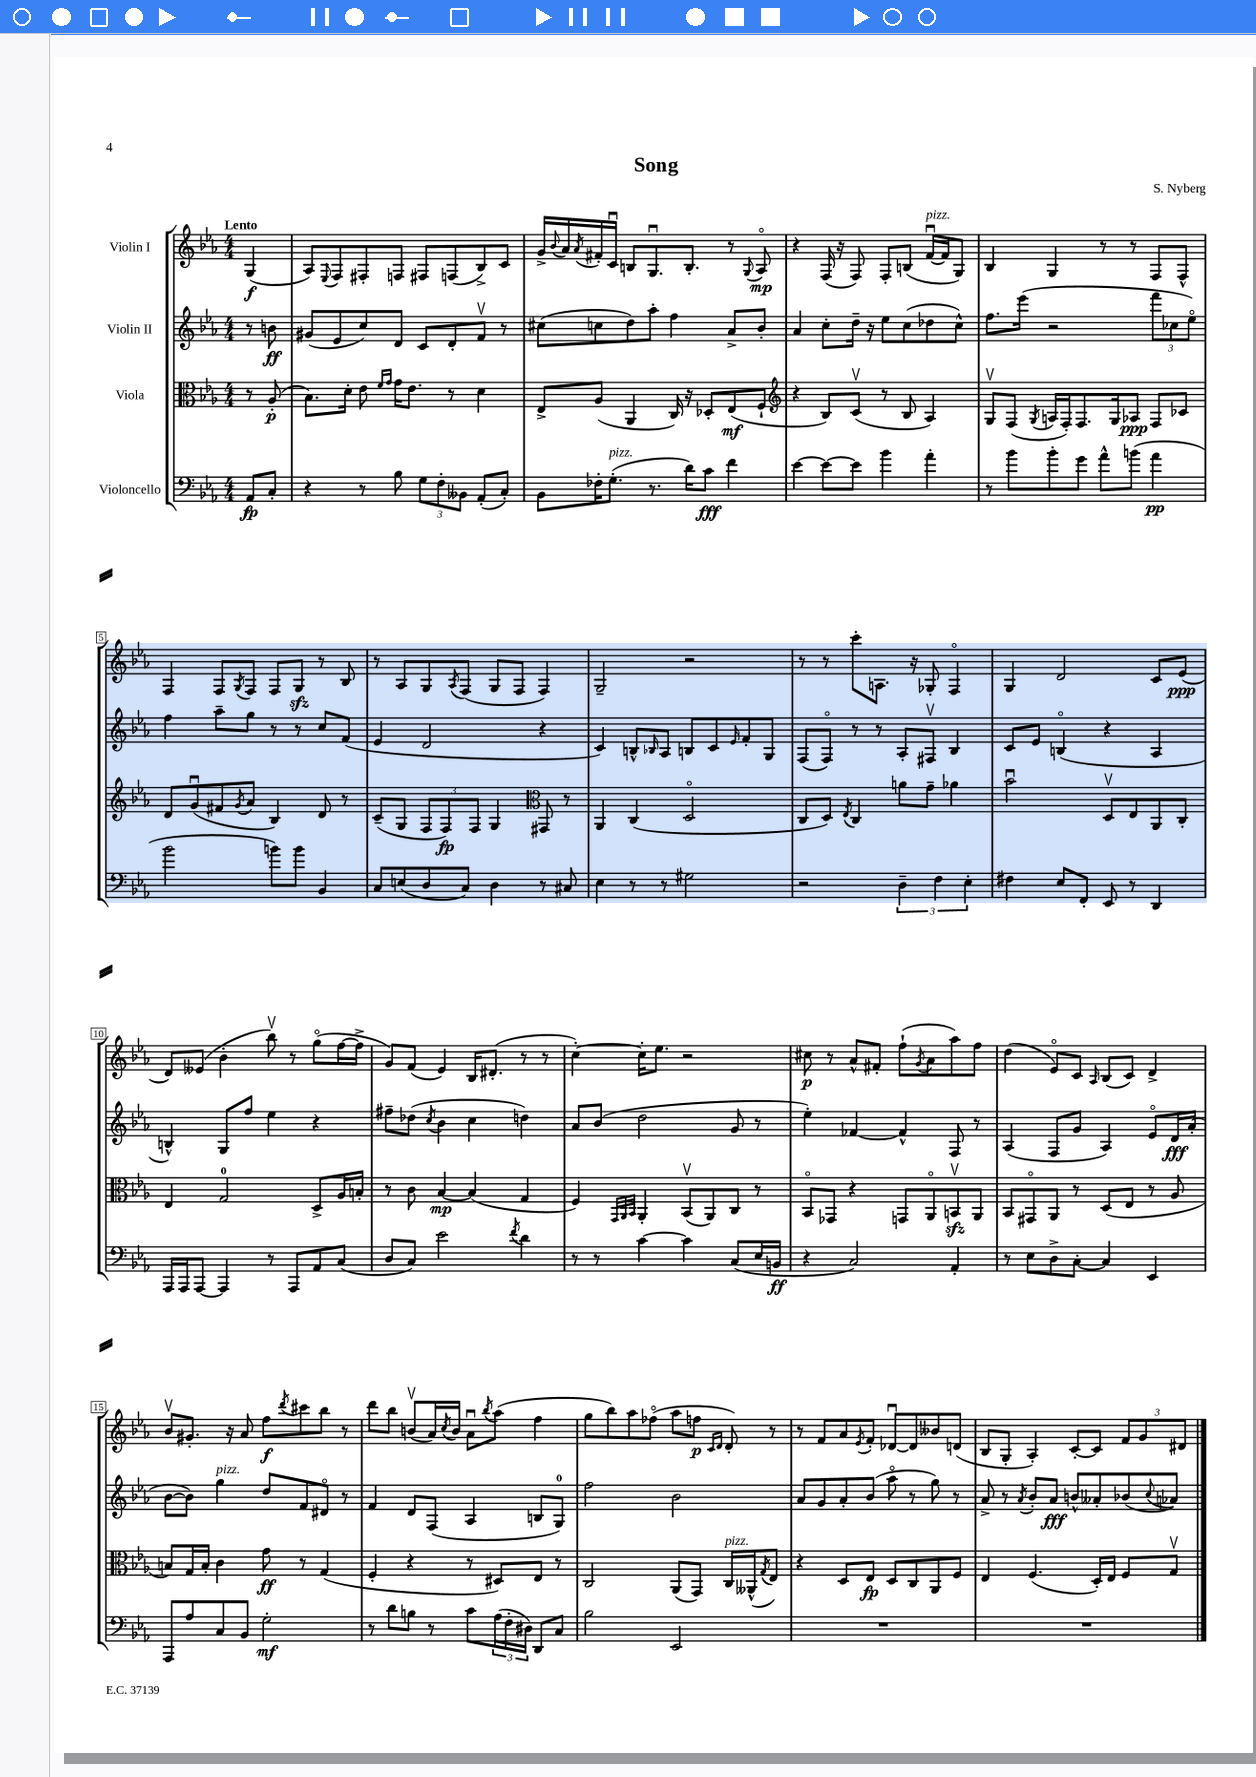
\header { title = "Song" composer = "S. Nyberg" }
<<
\new StaffGroup <<
\new Staff = "s0" \with { instrumentName = "Violin I" } {
    \clef treble \key ees \major \numericTimeSignature \time 4/4 \partial 4 \tempo "Lento"
    g4\f( |
    aes8) \appoggiatura { ees8 } f8 fis8-. f8 fis8 f8( bes8->) c'8 |
    g'16-> \appoggiatura { bes'8 } aes'16 \acciaccatura { aes'8 } fis'16-. c'16\downbow b8 g8.\downbow b8.-. r8 \appoggiatura { g8 } aes8\flageolet\mp |
    r4 f16( r16 f8) f8-. b8( f'16~\downbow^\markup { \italic "pizz." } f'16 g8) |
    bes4 g4 r8 r8 f8 f8-^ |
    f4 f8 \acciaccatura { g8 } f8 f8 g8\sfz r8 bes8 |
    r8 aes8 g8 \acciaccatura { aes8 } f8( g8 f8 f4) |
    g2-- r2 |
    r8 r8 c'''8-. a8. r16 ges8-. f4\flageolet |
    g4 d'2 c'8 ees'8\ppp( |
    d'8) eeses'8( bes'4-. bes''8\upbow) r8 g''8\flageolet( f''16~ f''16-> |
    g'8) f'8( ees'4) bes16 dis'8.-.( r8 r8 |
    c''4~-.) c''16-. ees''8. r2 |
    cis''8\p r8 aes'8-^ fis'8-. f''8-!( \acciaccatura { g'8 } aes'8 aes''8) f''8 |
    d''4( ees'8\flageolet) c'8 \grace { aes16 } bes8( c'8) d'4-> |
    bes'8\upbow gis'8.-. r16 aes'8 f''8\f \acciaccatura { d'''8 } cis'''8 bes''8 r8 |
    d'''8 bes''8 b'8\upbow( aes'16) \acciaccatura { c''8 } b'16 aes'8\downbow \acciaccatura { bes''8 } aes''8( f''4 |
    g''8 bes''8) aes''8 fes''8\flageolet( aes''8 f''8\p \grace { c'16 d'16 } d'8-.) r8 |
    r8 f'8 aes'8 \acciaccatura { ees'8 } f'8-. des'8~\downbow des'8 beses'8 d'8( |
    bes8 g8-. aes4-.) c'8~-. c'8 \tuplet 3/2 { f'8 g'8 dis'8 } \bar "|." |
}
\new Staff = "s1" \with { instrumentName = "Violin II" } {
    \clef treble \key ees \major \numericTimeSignature \time 4/4 \partial 4
    r8 b'8\ff |
    gis'8( ees'8 c''8) d'8 c'8 d'8-. f'8\upbow r8 |
    cis''8( c''8 d''8) aes''8-. f''4 aes'8-> bes'8-. |
    aes'4 c''8-. d''16-- r16 ees''8 c''8( des''8 c''8-^) |
    f''8. ees'''16( r2 \tuplet 3/2 { f'''8 ces''8 ees''8\flageolet) } |
    f''4 aes''8-- g''8 r8 r8 c''8 f'8( |
    ees'4 d'2 r4 |
    c'4) b8-^ \grace { bes16 } aes8 b8 c'8 \grace { ees'16 } f'8-. g8 |
    f8( f8\flageolet) r8 r8 aes8-. fis8\upbow bes4 |
    c'8 ees'8 b4\flageolet( r4 aes4 |
    b4-^) g8 f''8 ees''4 r4 |
    fis''8-- des''8( \acciaccatura { c''8 } bes'4 c''4 d''4) |
    aes'8 bes'8( d''2 g'8 r8 |
    ees''4-.) fes'4~ fes'4-^ f8 r8 |
    aes4( f8 g'8 aes4) ees'8\flageolet d'16\fff aes'16-.( |
    bes'8~ bes'8) g''4^\markup { \italic "pizz." } d''8 f'8 dis'8\flageolet r8 |
    f'4 d'8 f8( aes4 b8 g8-0) |
    f''2 bes'2 |
    aes'8 g'8 aes'8-. bes'8( aes''8\flageolet r8 g''8) r8 |
    aes'8-> r8 \acciaccatura { aes'8 } bes'8-. aes'8\fff b'8-^ aeses'8-. bes'8( \appoggiatura { c''8 } aes'8) \bar "|." |
}
\new Staff = "s2" \with { instrumentName = "Viola" } {
    \clef alto \key ees \major \numericTimeSignature \time 4/4 \partial 4
    r8 aes8-.\p( |
    bes8.) d'16-. ees'8 \grace { f'16 g'16 } g'16 ees'8. r8 d'4 |
    ees8-> aes8( aes,4 c16) r16 des8-. ees8\mf( f8-! |
    \clef treble r4 bes8) c'8\upbow( r8 bes8 aes4) |
    g8\upbow f8( \acciaccatura { g8 } a16 f16-.) f8. g16 aes8\ppp f8 ces'8 |
    d'8 g'8\downbow( fis'8 \acciaccatura { g'8 } aes'8 bes4) d'8 r8 |
    c'8--( g8 \tuplet 3/2 { f8 f8\fp) f8 } g4 \clef alto gis,8 r8 |
    aes,4 c4( d2\flageolet |
    c8 d8) \acciaccatura { ees8 } c4 a'8 g'8-- aes'4 |
    bes'2\downbow d8\upbow ees8 aes,8 c8-. |
    ees4 g2-0 d8-> aes16 b16-. |
    r8 c'8 bes4~\mp bes4( g4 |
    f4) \grace { g,32 aes,32 bes,32 } aes,4-. bes,8\upbow( aes,8) c8 r8 |
    bes,8\flageolet ges,8 r4 g,8 aes,8\flageolet b,8\upbow\sfz aes,8 |
    bes,8 gis,8\flageolet aes,8 r8 d8( ees8 r8 aes8 |
    b8) g16 b16-. c'4 g'8\ff r8 g4( |
    f4-. r4 r8 dis8) ees8 r8 |
    c2 aes,8( g,8) c16^\markup { \italic "pizz." } aeses,16-^( \acciaccatura { g8 } ees8) |
    r4 d8 ees8\fp d8 c8 aes,8 f8 |
    ees4 f4.( d16-.) ees16 f8 g8\upbow \bar "|." |
}
\new Staff = "s3" \with { instrumentName = "Violoncello" } {
    \clef bass \key ees \major \numericTimeSignature \time 4/4 \partial 4
    aes,8\fp c8-. |
    r4 r8 bes8 \tuplet 3/2 { g8 f8-. beses,8 } aes,8-.( c8-.) |
    bes,8 fes16-. g8.-.^\markup { \italic "pizz." }( r8. d'16) c'8\fff f'4 |
    ees'4~ ees'8~ ees'8 bes'4 aes'4-. |
    r8 bes'8 bes'8-. g'8 aes'8-^ b'8( aes'4\pp |
    bes'2 b'8) b'8 bes,4 |
    c8 e8( d8 c8) d4 r8 cis8 |
    ees4 r8 r8 gis2 |
    r2 \tuplet 3/2 { d4-- f4 ees4-. } |
    fis4 ees8 f,8-. ees,8 r8 d,4 |
    aes,,16 aes,,16 aes,,8~ aes,,4 r8 aes,,8 aes,8 c8( |
    d8 c8) ees'2 \acciaccatura { f'8 } d'4 |
    r8 r8 c'4~ c'4 c8( ees16 b,16\ff |
    r4 c2) aes,4-. |
    r8 ees8 d8-> c8~-. c4 ees,4 |
    aes,,8 aes8 c8 bes,8 g2-.\mf |
    r8 d'8 b8 r8 c'8 \tuplet 3/2 { aes16( f16-. dis16) } d,8 c8 |
    bes2 ees,2 |
    R1 |
    R1 \bar "|." |
}
>>
>>
\layout { \context { \Score \override BarNumber.stencil = #(make-stencil-boxer 0.1 0.3 ly:text-interface::print) } }
